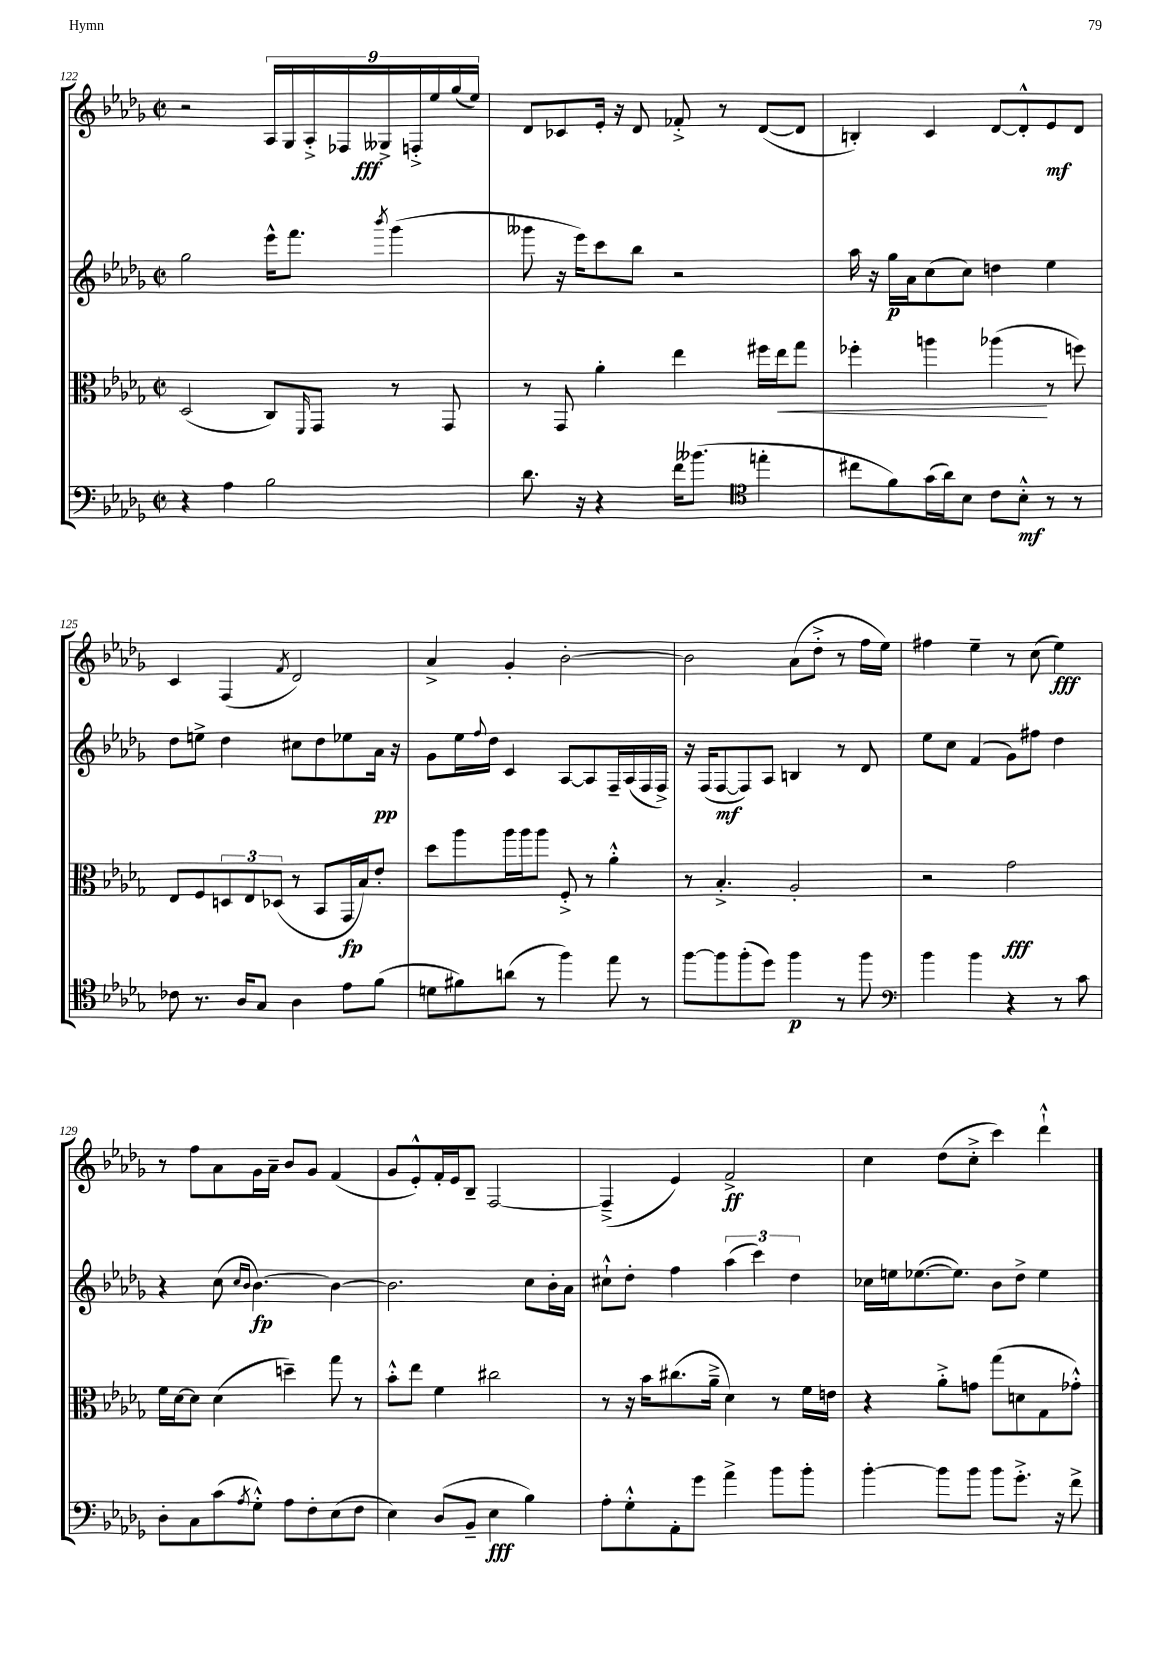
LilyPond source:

<<
\new StaffGroup <<
\new Staff = "s0" {
    \clef treble \key des \major \defaultTimeSignature \time 2/2
    r2 \tuplet 9/8 { aes16 ges16 aes16-.-> fes16 geses16->\fff f16-.-> ees''16 ges''16( ees''16) } |
    des'8 ces'8 ees'16-. r16 des'8 fes'8-.-> r8 des'8~( des'8 |
    b4-.) c'4 des'8~ des'8-.-^ ees'8\mf des'8 |
    c'4 f4( \acciaccatura { f'8 } des'2) |
    aes'4-> ges'4-. bes'2~-. |
    bes'2 aes'8( des''8-.-> r8 f''16 ees''16) |
    fis''4 ees''4-- r8 c''8( ees''4\fff) |
    r8 f''8 aes'8 ges'16 aes'16-- bes'8 ges'8 f'4( |
    ges'8 ees'8-.-^) f'16-. ees'16 bes8-- f2~ |
    f4--->( ees'4) f'2->\ff |
    c''4 des''8( c''8-.-> c'''4) des'''4-!-^ \bar "|." |
}
\new Staff = "s1" {
    \clef treble \key des \major \defaultTimeSignature \time 2/2
    ges''2 ees'''16-^ f'''8. \acciaccatura { bes'''8 } ges'''4( |
    geses'''8 r16 ees'''16) c'''8 bes''8 r2 |
    aes''16 r16 ges''16\p aes'16 c''8( c''8) d''4 ees''4 |
    des''8 e''8-> des''4 cis''8 des''8 ees''8 aes'16\pp r16 |
    ges'8 ees''16 \appoggiatura { f''8 } des''16 c'4 aes8~ aes8 f16-- aes16( f16 f16->) |
    r16 f16( f8~\mf f8) aes8 b4 r8 des'8 |
    ees''8 c''8 f'4( ges'8) fis''8 des''4 |
    r4 c''8( \grace { c''16 bes'16 } bes'4.~\fp) bes'4~ |
    bes'2. c''8 bes'16-. aes'16 |
    cis''8-!-^ des''8-. f''4 \tuplet 3/2 { aes''4( c'''4) des''4 } |
    ces''16 e''16 ees''8.~( ees''8.) bes'8 des''8-> ees''4 \bar "|." |
}
\new Staff = "s2" {
    \clef alto \key des \major \defaultTimeSignature \time 2/2
    des2( c8) \grace { f,16 } ges,8 r8 ges,8 |
    r8 ges,8 aes'4-. ees''4 fis''16 ees''16\< ges''8 |
    fes''4-. a''4 aes''4\!( r8 f''8) |
    ees8 f8 \tuplet 3/2 { d8 ees8 des8( } r8 bes,8 ges,16\fp bes16) ees'8-. |
    des''8 aes''8 aes''16 aes''16 aes''8 f8-.-> r8 aes'4-.-^ |
    r8 bes4.-.-> aes2-. |
    r2 ges'2\fff |
    f'16 des'16~ des'8 des'4( d''4--) ges''8 r8 |
    bes'8-.-^ ees''8 f'4 cis''2 |
    r8 r16 bes'16 cis''8.( aes'16---> des'4) r8 f'16 e'16 |
    r4 aes'8-.-> g'8 ges''8( d'8 ges8 ges'8-.-^) \bar "|." |
}
\new Staff = "s3" {
    \clef bass \key des \major \defaultTimeSignature \time 2/2
    r4 aes4 bes2 |
    des'8. r16 r4 f'16 beses'8.( \clef tenor e''4-. |
    cis''8 f'8) ges'16( aes'16) bes8 c'8 bes8-.-^\mf r8 r8 |
    ces'8 r8. aes16 ges8 aes4 ees'8 f'8( |
    d'8 fis'8) a'8( r8 f''4) ees''8 r8 |
    f''8~ f''8 f''8-.( des''8) f''4\p r8 f''8 |
    \clef bass bes'4 bes'4 r4 r8 c'8 |
    des8-. c8 c'8( \acciaccatura { aes8 } ges8-.-^) aes8 f8-. ees8( f8 |
    ees4) des8( bes,8-- ees4\fff bes4) |
    aes8-. ges8-.-^ aes,8-. ges'8 aes'4-> bes'8 bes'8-. |
    bes'4~-. bes'8 bes'8 bes'8 ges'8.-.-> r16 f'8-> \bar "|." |
}
>>
>>
\layout { \context { \Score currentBarNumber = #122 } }
